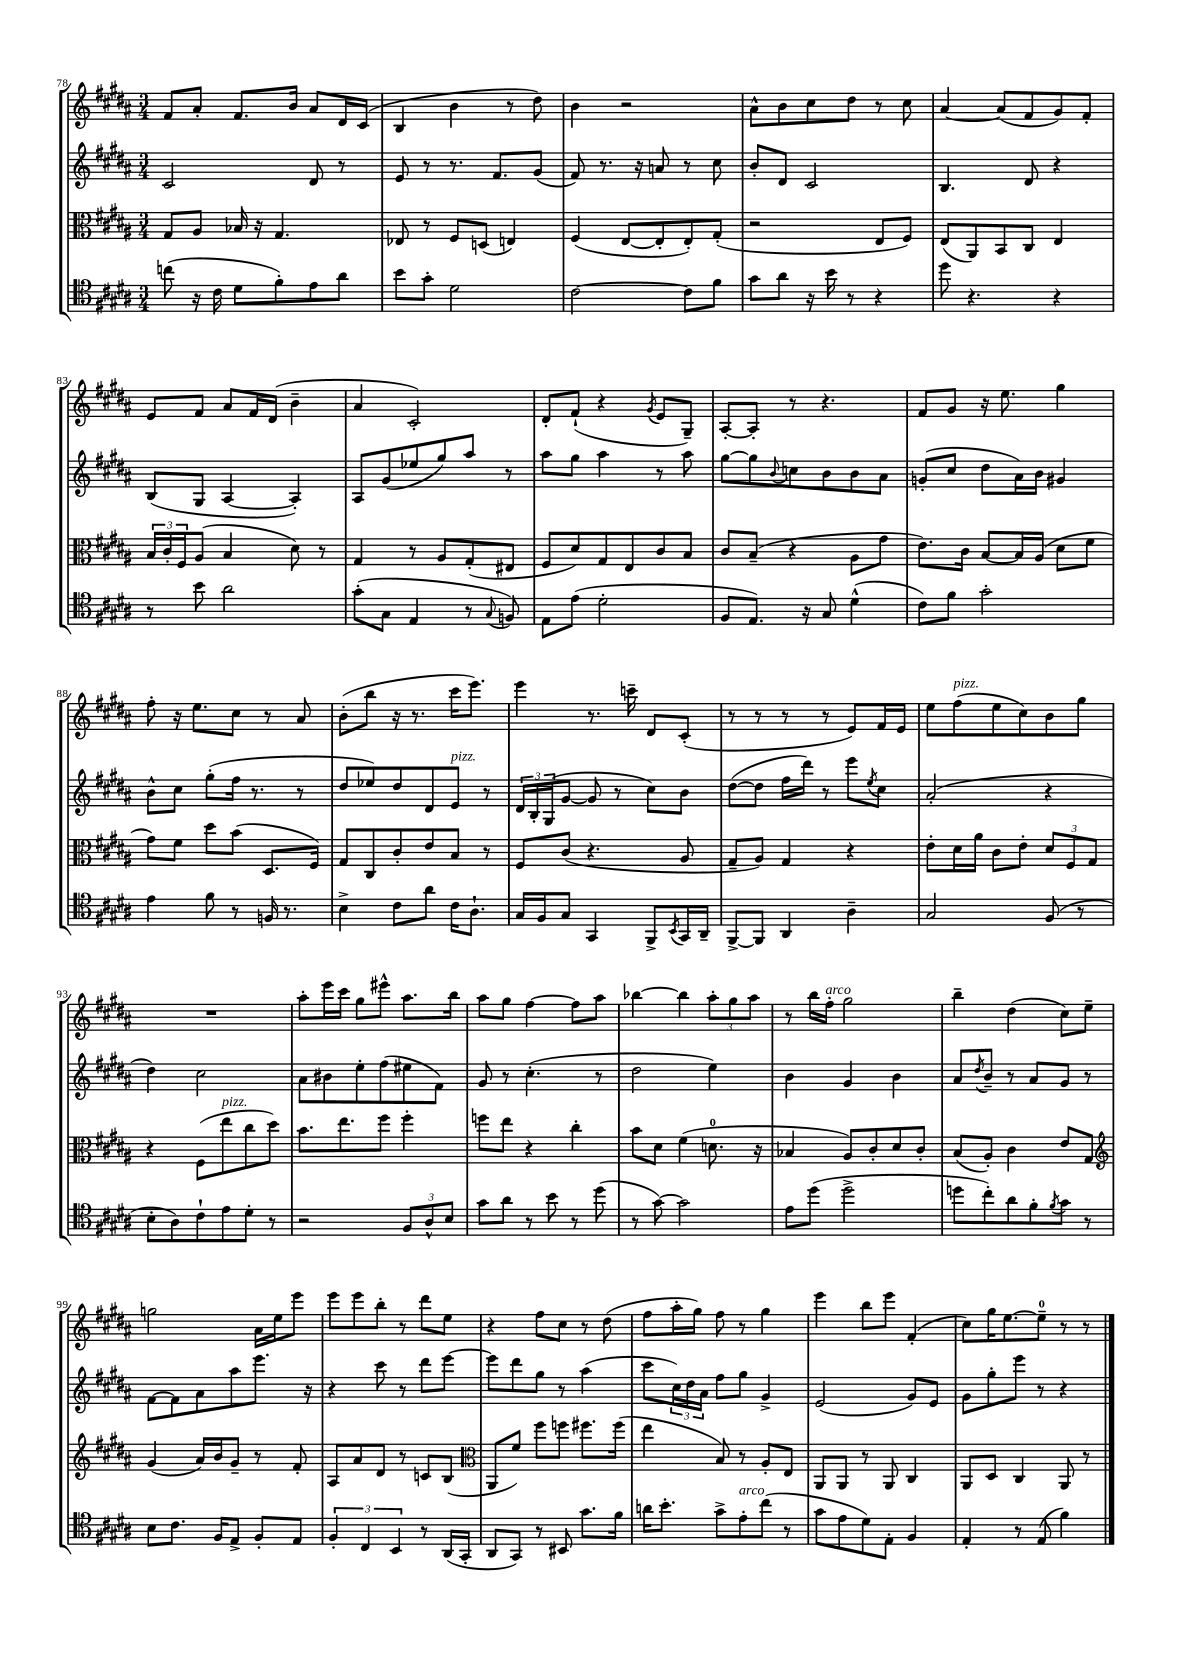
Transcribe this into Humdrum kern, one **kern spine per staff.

**kern	**kern	**kern	**kern
*staff4	*staff3	*staff2	*staff1
*clefC4	*clefC3	*clefG2	*clefG2
*k[f#c#g#d#a#]	*k[f#c#g#d#a#]	*k[f#c#g#d#a#]	*k[f#c#g#d#a#]
*M3/4	*M3/4	*M3/4	*M3/4
(8cc\	8G#/L	2c#/	8f#/L
16r	8A#/J	.	8a#'/J
16c#\	.	.	.
8d#\L	16B-/	.	8.f#/L
.	16r	.	.
8f#'\)	4.G#/	.	.
.	.	.	16b/Jk
8e\	.	8d#/	8a#/L
8a#\J	.	8r	16d#/L
.	.	.	(16c#/JJ
=	=	=	=
8b\L	8E-/	8e/	4B/
8g#'\J	8r	8r	.
2d#\	8F#/L	8.r	4b\
.	(8D/J	.	.
.	.	8.f#/L	.
.	4E/)	.	8r
.	.	(8g#/J	8dd#\)
=	=	=	=
[2c#\	(4F#/	8f#/)	4b\
.	.	8.r	.
.	[8E/L	.	2r
.	.	16r	.
.	8E'/]	8a/	.
8c#\]L	8E'/)	8r	.
8f#\J	(8G#'/J	8cc#\	.
=	=	=	=
8g#\L	2r	8b'/L	8a#^^\L
8a#\J	.	8d#/J	8b\
16r	.	2c#/	8cc#\
16b\	.	.	.
8r	.	.	8dd#\J
4r	8E/L	.	8r
.	8F#/J)	.	8cc#\
=	=	=	=
8dd#\	(8E/L	4.B/	[4a#/
4.r	8AA#/)	.	.
.	8BB/	.	(8a#/]L
.	8C#/J	8d#/	8f#/
4r	4E/	4r	8g#/)
.	.	.	8f#'/J
=	=	=	=
8r	24B/LL	(8B/L	8e/L
.	24c#'/	.	.
.	24F#/J	.	.
8b\	(8A#/J	8G#/J	8f#/J
2a#\	4B/	[4A#/	8a#/L
.	.	.	16f#/L
.	.	.	(16d#/JJ
.	8d#\)	4A#'/])	4b~\
.	8r	.	.
=	=	=	=
(8g#'\L	4G#/	8A#/L	4a#/
8G#\J	.	(8g#/	.
4E/	8r	8ee-/	2c#'/)
.	8A#/L	8gg#/)	.
8r	(8G#'/	8aa#/J	.
8qqG#/	.	.	.
8F/)	8E#/J	8r	.
=	=	=	=
8E\L	8F#/L	8aa#\L	8d#'/L
(8e\J	8d#/)	8gg#\J	(8f#`/J
2d#'\	8G#/	4aa#\	4r
.	8E/	.	.
.	.	.	8qg#/
.	8c#/	8r	8e/L
.	8B/J	8aa#\	8G#~/J)
=	=	=	=
8F#/L	8c#/L	[8gg#\L	[8A#'/L
8.E/J)	(8B~/J	8gg#\]	8A#'/]J
.	.	8qqb/	.
.	4r	8cc\	8r
16r	.	.	.
8G#/	.	8b\	4.r
(4d#^^\	8A#\L	8b\	.
.	8g#\J	8a#\J	.
=	=	=	=
8c#\L)	8.e\L)	(8g'/L	8f#/L
8f#\J	.	8cc#/J	8g#/J
.	16c#\Jk	.	.
2g#'\	[8B/L	8dd#\L	16r
.	.	.	8.ee\
.	16B/]L	16a#\L)	.
.	(16A#/JJ	16b\JJ	.
.	8d#\L	4g#/	4gg#\
.	8f#\J	.	.
=	=	=	=
4e\	8g#\L)	8b^^\L	8ff#'\
.	8f#\J	8cc#\J	16r
.	.	.	8.ee\L
8f#\	8dd#\L	(8gg#'\L	.
8r	(8b\J	16ff#\Jk	8cc#\J
.	.	8.r	.
16F/	8.D#/L	.	8r
8.r	.	.	.
.	.	8r	8a#/
.	16F#/Jk)	.	.
=	=	=	=
4B^\	8G#/L	8dd#/L	(8b'\L
.	8C#/	8ee-/)	8bb\J
8c#\L	8c#'/	8dd#/	16r
.	.	.	8.r
8a#\J	8e/	8d#/	.
16c#\LK	8B/J	8e/J	16ccc#\LK
8.A#`\J	.	.	8.eee\J)
.	8r	8r	.
=	=	=	=
16G#/LL	8F#/L	24d#/LL	4eee\
.	.	24B'/	.
16F#/J	.	.	.
.	.	(24G#/J	.
8G#/J	(8c#/J	[8g#/J	.
4GG#/	4.r	8g#/]	8.r
.	.	8r	.
.	.	.	16ccc~\
8FF#^/L	.	8cc#\L)	8d#/L
8qBB/	.	.	.
16GG#/L	8A#/	8b\J	(8c#'/J
16AA#~/JJ	.	.	.
=	=	=	=
[8FF#^/L	8G#~/L	([8dd#\L	8r
8FF#/]J	8A#/J)	8dd#\]J	8r
4AA#/	4G#/	16ff#\LL	8r
.	.	16ddd#\JJ)	.
.	.	8r	8r
4A#~\	4r	8eee\L	8e/L)
.	.	8qee/	.
.	.	8cc#\J	16f#/L
.	.	.	16e/JJ
=	=	=	=
2G#/	8e'\L	(2a#'/	8ee\L
.	16d#\L	.	(8ff#\
.	16a#\JJ	.	.
.	8c#\L	.	8ee\
.	8e'\J	.	8cc#\)
(8F#/	12d#/L	4r	8b\
.	12F#/	.	.
8r	.	.	8gg#\J
.	12G#/J	.	.
=	=	=	=
8B'\L	4r	4dd#\)	2.r
8A#\)	.	.	.
8c#`\	(8F#\L	2cc#\	.
8e\	8ee\	.	.
8d#'\J	8cc#\	.	.
8r	8dd#\J)	.	.
=	=	=	=
2r	8.b\L	8a#\L	8aa#'\L
.	.	8b#\	16eee\L
.	8.ee\	.	16ccc#\JJ
.	.	8ee'\	8gg#\L
.	8ff#\J	(8ff#\	8eee#^^\J
12F#/L	4ff#'\	8ee#\	8.aa#\L
12A#^^/	.	.	.
.	.	8f#\J)	.
12B/J	.	.	.
.	.	.	16bb\Jk
=	=	=	=
8g#\L	8ff\L	8g#/	8aa#\L
8a#\J	8ee\J	8r	8gg#\J
8r	4r	(4.cc#'\	[4ff#\
8b\	.	.	.
8r	4cc#'\	.	8ff#\]L
(8dd#\	.	8r	8aa#\J
=	=	=	=
8r	8b\L	2dd#\	[4bb-\
[8g#\)	8d#\J	.	.
2g#\]	(4f#\	.	4bb-\]
.	8.d\	4ee\)	12aa#'\L
.	.	.	12gg#\
.	.	.	12aa#\J
.	16r	.	.
=	=	=	=
8e\L	4B-/	4b\	8r
(8dd#\J	.	.	16bb\LL
.	.	.	16ff#'\JJ
2dd#^\	8A#/L)	4g#/	2gg#\
.	8c#'/	.	.
.	8d#/	4b\	.
.	8c#'/J	.	.
=	=	=	=
8dd\L	(8B/L	8a#/L	4bb~\
.	.	8qdd#/	.
8cc#'\)	8A#'/J)	8b~/J	.
8a#\	4c#\	8r	(4dd#\
8f#'\	.	8a#/L	.
8qf#/	.	.	.
8g#\J	8e/L	8g#/J	8cc#\L)
8r	8G#/J	8r	8ee~\J
=	=	=	=
*	*clefG2	*	*
8B\L	(4g#/	[8f#\L	2gg\
8.c#\J	.	8f#\]	.
.	16a#/LL)	8a#\	.
16F#/LK	16b/J	.	.
8E^/J	8g#~/J	8aa#\	.
8F#'/L	8r	8.eee\J	16a#\LL
.	.	.	16ee\J
8E/J	8f#'/	.	8eee\J
.	.	16r	.
=	=	=	=
6F#'/	8A#/L	4r	8eee\L
.	8a#/	.	8eee\
6C#/	.	.	.
.	8d#/J	8ccc#\	8bb'\J
6BB/	.	.	.
.	8r	8r	8r
8r	8c/L	8ddd#\L	8ddd#\L
(16AA#/LL	(8B/J	[8eee\J	8ee\J
16GG#'/JJ	.	.	.
=	=	=	=
*	*clefC3	*	*
8AA#/L	8AA#/L	8eee\]L	4r
8GG#/J)	8f#/J)	8ddd#\	.
8r	8ff#\L	8gg#\J	8ff#\L
8BB#/	8ff\J	8r	8cc#\J
8.g#\L	8.ff#\L	(4aa#\	8r
.	.	.	(8dd#\
16f#\Jk	(16ff#\Jk	.	.
=	=	=	=
16a\LK	4ee\	8ccc#\L	8ff#\L
8.b'\J	.	.	.
.	.	24cc#\L)	16aa#'\L
.	.	24dd#\	.
.	.	.	16gg#\JJ)
.	.	24a#\JJ	.
8g#^\L	8B/)	8ff#\L	8ff#\
8e'\	8r	8gg#\J	8r
(8cc#\J	8A#'/L	4g#^/	4gg#\
8r	8E/J	.	.
=	=	=	=
8g#\L	8AA#/L	(2e/	4eee\
8e\	8AA#/J	.	.
8d#\)	8r	.	8bb\L
8E'\J	8AA#/	.	8eee\J
4F#/	4C#/	8g#/L)	(4f#'/
.	.	8e/J	.
=	=	=	=
4E'/	8AA#/L	8g#\L	8cc#\L)
.	8D#/J	8gg#'\	16gg#\K
.	.	.	[8.ee\
8r	4C#/	8eee\J	.
(8E/	.	8r	8ee~\]J
4f#\)	8AA#/	4r	8r
.	8r	.	8r
==	==	==	==
*-	*-	*-	*-
